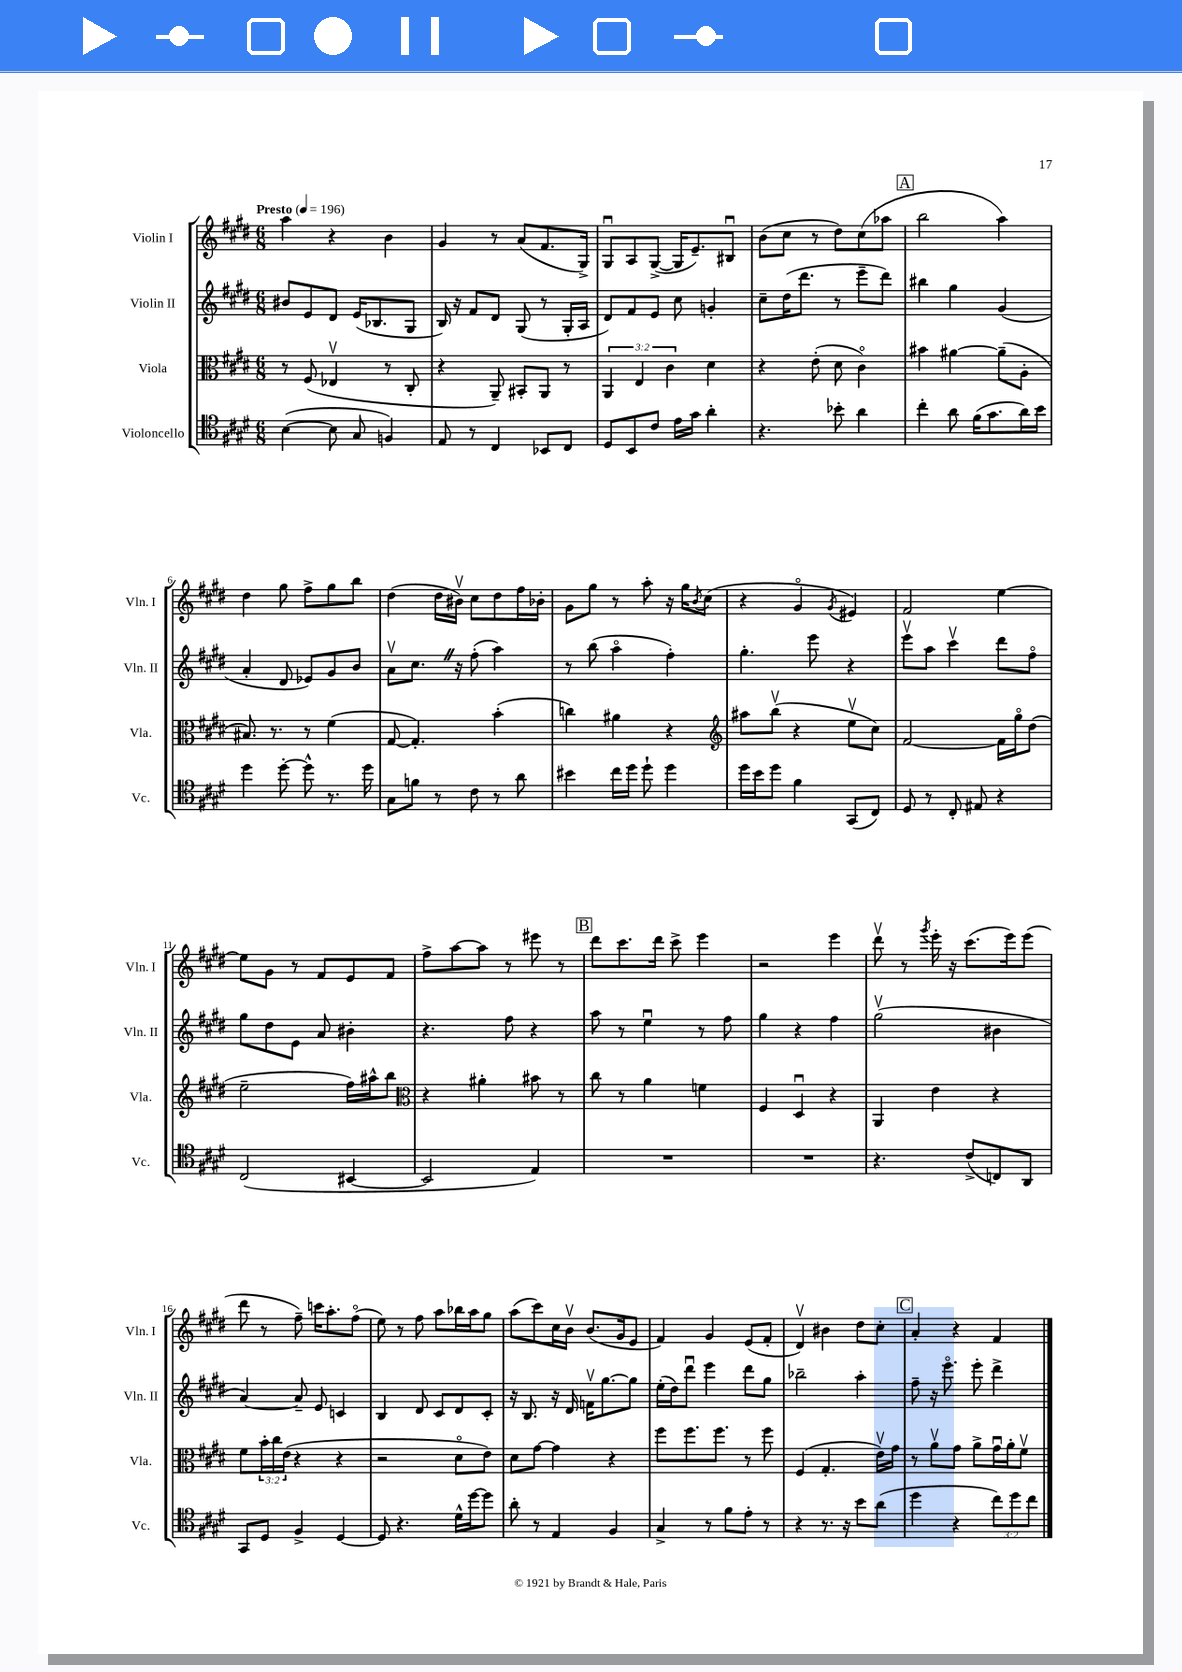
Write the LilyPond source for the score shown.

<<
\new StaffGroup <<
\new Staff = "s0" \with { instrumentName = "Violin I" shortInstrumentName = "Vln. I" } {
    \clef treble \key e \major \numericTimeSignature \time 6/8 \tempo "Presto" 4 = 196
    a''4 r4 b'4 |
    gis'4 r8 a'8( fis'8. gis16->) |
    gis8\downbow a8 gis8~->( gis16 e'8.--) bis8\downbow |
    b'8( cis''8 r8 dis''8) cis''8( aes''8 |
    \mark \markup { \box "A" } b''2 a''4) |
    dis''4 gis''8 fis''8-> gis''8 b''8 |
    dis''4( dis''16 bis'16\upbow) cis''8 dis''8 fis''16 bes'16-. |
    gis'8 gis''8 r8 a''8-. r16 gis''16 \acciaccatura { b'8 } cis''8( |
    r4 gis'4\flageolet \acciaccatura { gis'8 } eis'4) |
    fis'2 e''4~ |
    e''8 gis'8 r8 fis'8 e'8 fis'8 |
    fis''8-> a''8~ a''8 r8 eis'''8 r8 |
    \mark \markup { \box "B" } dis'''8 cis'''8. dis'''16 cis'''8-> e'''4 |
    r2 e'''4 |
    dis'''8\upbow r8 \acciaccatura { gis'''8 } e'''16-. r16 cis'''8.( e'''16) e'''8( |
    dis'''8 r8 fis''8--) c'''16 a''8.-. fis''8\flageolet( |
    e''8) r8 fis''8 a''8 bes''16 a''16 gis''8 |
    a''8( cis'''8) cis''16 b'16\upbow b'8.( gis'16 e'8 |
    fis'4) gis'4 e'8( fis'8-. |
    dis'4\upbow) bis'4 dis''8 cis''8-. |
    \mark \markup { \box "C" } a'4-. r4 fis'4 \bar "|." |
}
\new Staff = "s1" \with { instrumentName = "Violin II" shortInstrumentName = "Vln. II" } {
    \clef treble \key e \major \numericTimeSignature \time 6/8
    bis'8 e'8 dis'8 e'16( bes8. gis8 |
    b16) r16 fis'8 dis'8 gis8( r8 gis16-. a16 |
    dis'8) fis'8 e'8 cis''8 g'4-. |
    cis''8-- dis''16( dis'''8. r8 e'''8-- dis'''8) |
    \mark \markup { \box "A" } bis''4 gis''4 gis'4( |
    a'4-. dis'8 ees'8) gis'8 b'8 |
    a'8\upbow cis''8. \once \override BreathingSign.text = \markup { \musicglyph "scripts.caesura.straight" } \breathe r16 fis''8-.( a''4) |
    r8 b''8( a''4\flageolet fis''4-.) |
    gis''4.-. e'''8 r4 |
    e'''8\upbow a''8 cis'''4\upbow dis'''8 fis''8\flageolet |
    gis''8 dis''8 e'8 a'8 bis'4-. |
    r4. fis''8 r4 |
    \mark \markup { \box "B" } a''8 r8 e''4\downbow r8 fis''8 |
    gis''4 r4 fis''4 |
    gis''2\upbow( bis'4 |
    a'4~) a'8-- e'8 c'4 |
    b4 dis'8 cis'8 dis'8 cis'8-. |
    r16 b8. r16 dis'16 f'16\upbow gis''8.~ gis''8 |
    e''16-.( dis''16) dis'''8\downbow e'''4 dis'''8 gis''8 |
    bes''2-- a''4-. |
    \mark \markup { \box "C" } fis''8-- r16 e'''8.\flageolet e'''8-. dis'''4-> \bar "|." |
}
\new Staff = "s2" \with { instrumentName = "Viola" shortInstrumentName = "Vla." } {
    \clef alto \key e \major \numericTimeSignature \time 6/8 \override Staff.TupletNumber.text = #tuplet-number::calc-fraction-text
    r8 fis8( ees4\upbow r8 cis8-. |
    r4 a,8--) bis,8-. a,8 r8 |
    \tuplet 3/2 { a,4 e4 cis'4 } dis'4 |
    r4 e'8-.( dis'8 cis'4\flageolet) |
    \mark \markup { \box "A" } bis'4 ais'4~ ais'8--( a8-. |
    bis8.) r8. r8 fis'4( |
    gis8~ gis4.-.) b'4-.( |
    c''4) ais'4 r4 |
    \clef treble ais''8 b''8\upbow( r4 e''8\upbow cis''8) |
    fis'2~ fis'16 gis''16\flageolet dis''8( |
    e''2-- fis''16) ais''16-^ b''8 |
    \clef alto r4 ais'4-. bis'8 r8 |
    \mark \markup { \box "B" } cis''8 r8 a'4 f'4 |
    fis4 dis4\downbow r4 |
    a,4 e'4 r4 |
    fis'8 \tuplet 3/2 { b'16-. cis''16 e'16( } r4 r4 |
    r2 dis'8\flageolet e'8) |
    dis'8 gis'8~ gis'4 r4 |
    fis''8 fis''8. fis''8. r8 fis''8 |
    fis4( gis4.-. e'16\upbow) gis'16 |
    \mark \markup { \box "C" } r8 a'8\upbow gis'8 a'8-> gis'16\downbow a'16-. fis'8\upbow \bar "|." |
}
\new Staff = "s3" \with { instrumentName = "Violoncello" shortInstrumentName = "Vc." } {
    \clef tenor \key e \major \numericTimeSignature \time 6/8 \override Staff.TupletNumber.text = #tuplet-number::calc-fraction-text
    b4~( b8 gis8 f4) |
    e8 r8 cis4 bes,8 cis8 |
    dis8 b,8 cis'8 e'16 gis'16 a'4-. |
    r4. bes'8-. a'4 |
    \mark \markup { \box "A" } cis''4-. a'8 fis'16( gis'8. a'16) b'16 |
    dis''4 dis''8~-. dis''8-^ r8. dis''16 |
    gis8 f'8 r8 cis'8 r8 a'8 |
    bis'4 cis''16 dis''16 dis''8-! dis''4 |
    dis''16 b'16 dis''8 fis'4 gis,8( cis8) |
    dis8 r8 cis8-. eis8 r4 |
    cis2( bis,4~ |
    bis,2 e4) |
    \mark \markup { \box "B" } R2. |
    R2. |
    r4. cis'8->( c8) a,8 |
    gis,8 dis8 fis4-> dis4~ |
    dis8 r4. dis'16-^ dis''16~ dis''8 |
    a'8-. r8 e4 fis4 |
    gis4-> r8 fis'8 e'8-. r8 |
    r4 r8. r16 b'8 a'8( |
    \mark \markup { \box "C" } dis''4 r4 \tuplet 3/2 { cis''8) dis''8 cis''8 } \bar "|." |
}
>>
>>
